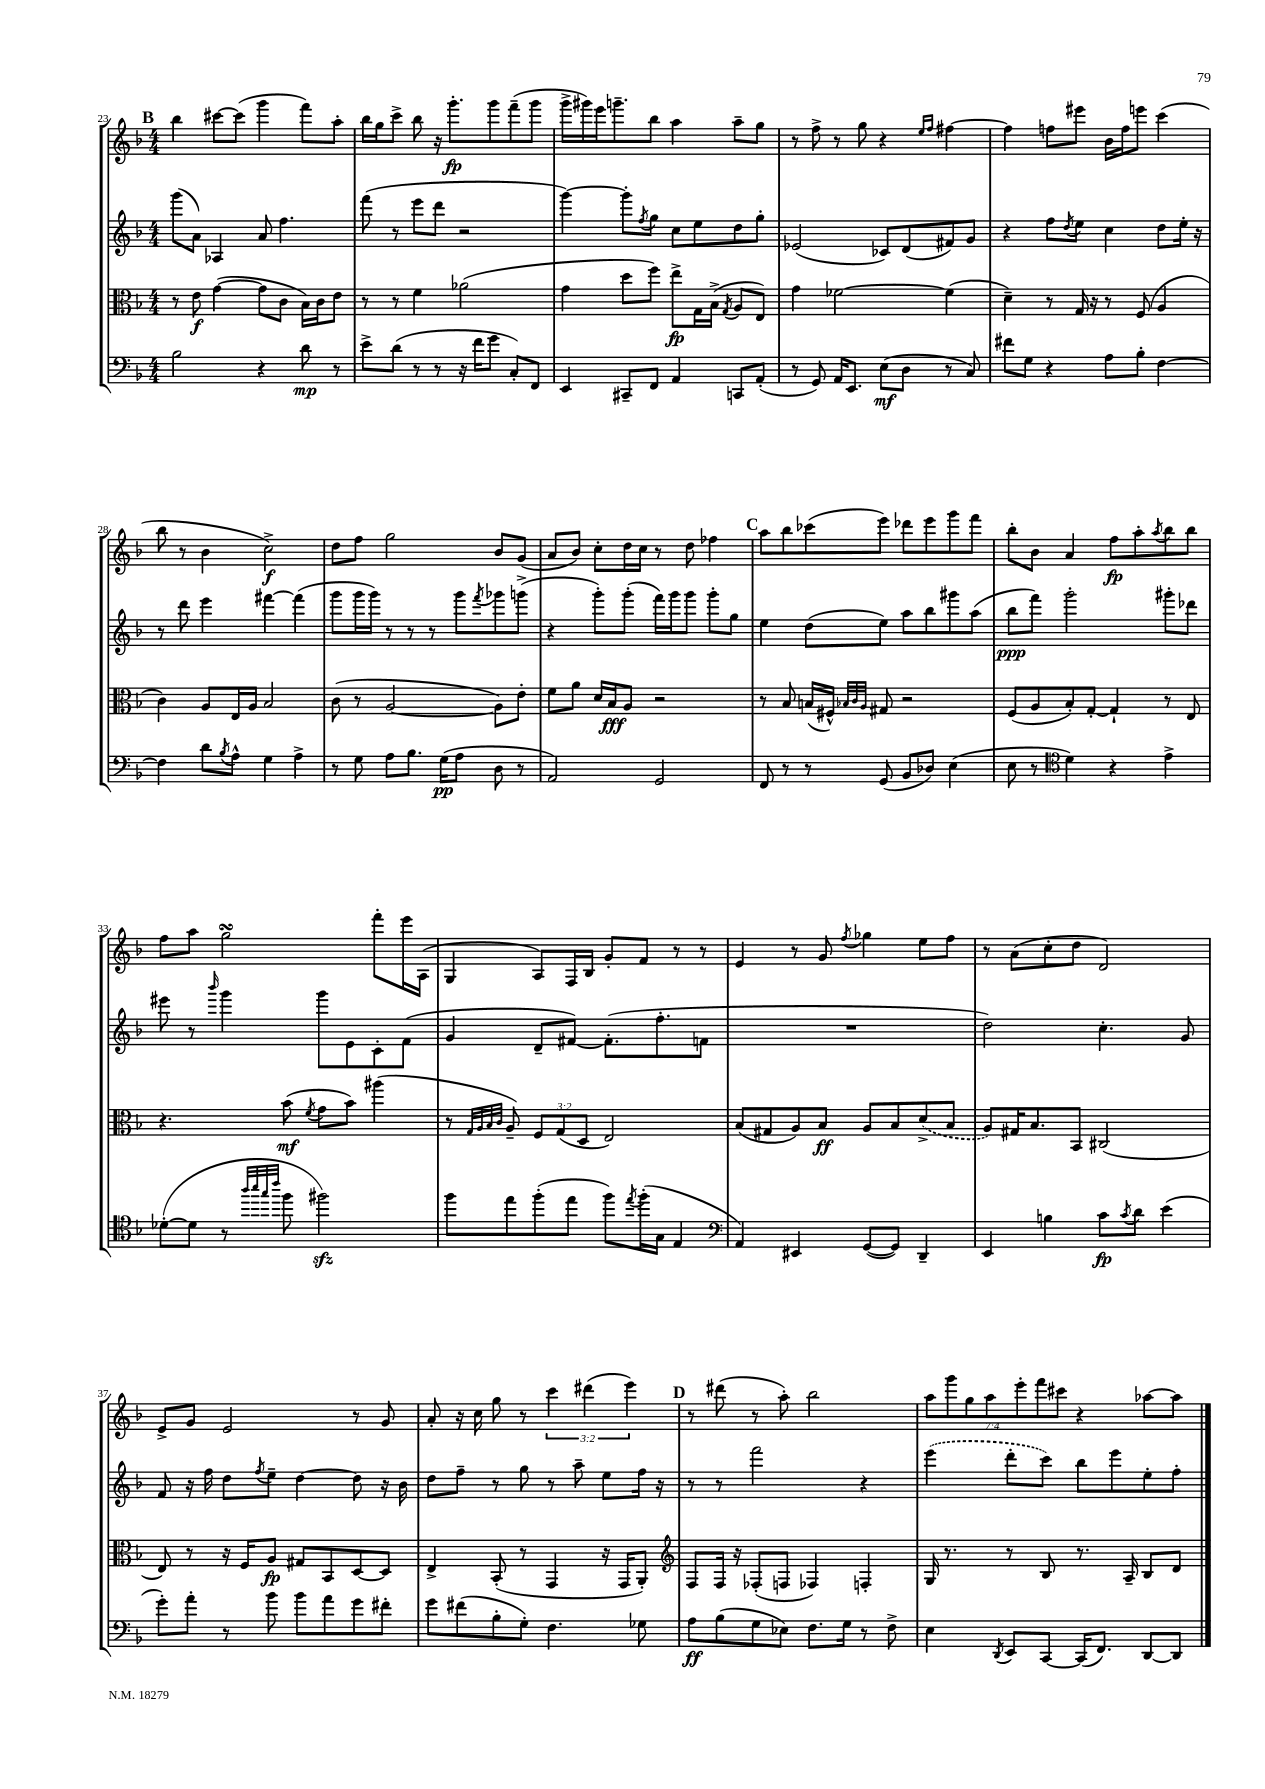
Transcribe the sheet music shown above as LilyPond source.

<<
\new StaffGroup <<
\new Staff = "s0" {
    \clef treble \key f \major \numericTimeSignature \time 4/4 \override Staff.TupletNumber.text = #tuplet-number::calc-fraction-text
    \mark \markup { \bold "B" } bes''4 cis'''8~ cis'''8( g'''4 f'''8) a''8-. |
    bes''16 g''16 c'''8-> bes''8 r16 g'''8.-.\fp g'''8 f'''8--( g'''8 |
    g'''16-> gis'''16) e'''16 g'''8.-- bes''8 a''4 a''8-- g''8 |
    r8 f''8-> r8 g''8 r4 \grace { e''16 f''16 } fis''4~ |
    fis''4 f''8 eis'''8 bes'16 f''16 e'''8 c'''4( |
    bes''8 r8 bes'4 c''2->\f) |
    d''8 f''8 g''2 bes'8 g'8( |
    a'8 bes'8) c''8-. d''16 c''16 r8 d''8 fes''4 |
    \mark \markup { \bold "C" } a''8 bes''8 ces'''8( e'''8) des'''8 e'''8 g'''8 f'''8 |
    bes''8-. bes'8 a'4 f''8\fp a''8-. \acciaccatura { a''8 } bes''8 bes''8 |
    f''8 a''8 g''2\turn f'''8-. e'''16 a16( |
    g4 a8) f16 bes16 g'8-. f'8 r8 r8 |
    e'4 r8 g'8 \acciaccatura { f''8 } ges''4 e''8 f''8 |
    r8 a'8( c''8-. d''8 d'2) |
    e'8-> g'8 e'2 r8 g'8 |
    a'8-. r16 c''16 g''8 r8 \tuplet 3/2 { c'''4 dis'''4( e'''4) } |
    \mark \markup { \bold "D" } r8 dis'''8( r8 a''8-.) bes''2 |
    \tuplet 7/4 { a''8 g'''8 g''8 a''8 e'''8-. f'''8 cis'''8 } r4 aes''8~ aes''8 \bar "|." |
}
\new Staff = "s1" {
    \clef treble \key f \major \numericTimeSignature \time 4/4
    \mark \markup { \bold "B" } g'''8( a'8) aes4 a'8 f''4. |
    f'''8( r8 e'''8 d'''8 r2 |
    g'''4~) g'''8-. \acciaccatura { f''8 } g''8 c''8 e''8 d''8 g''8-. |
    ees'2( ces'8) d'8( fis'8) g'8 |
    r4 f''8 \acciaccatura { d''8 } e''8 c''4 d''8 e''16-. r16 |
    r8 d'''8 e'''4 fis'''4~ fis'''4( |
    g'''8 g'''16 g'''16) r8 r8 r8 g'''8 \acciaccatura { f'''8 } ges'''8 g'''8->( |
    r4 g'''8-.) g'''8-.( f'''16) g'''16 g'''8 g'''8-. g''8 |
    \mark \markup { \bold "C" } e''4 d''8( e''8) a''8 bes''8 gis'''8 a''8( |
    bes''8\ppp f'''8) g'''2-. gis'''8-. des'''8 |
    eis'''8 r8 \grace { bes'''16 } g'''4 g'''8 e'8 c'8-. f'8( |
    g'4 d'8-- fis'8~) fis'8.-.( f''8.-. f'8 |
    R1 |
    d''2) c''4.-. g'8 |
    f'8 r16 f''16 d''8 \acciaccatura { f''8 } e''8-- d''4~ d''8 r16 bes'16 |
    d''8 f''8-- r8 g''8 r8 a''8-- e''8 f''16 r16 |
    \mark \markup { \bold "D" } r8 r8 f'''2 r4 |
    \once \slurDashed e'''4( d'''8-. c'''8) bes''8 e'''8 e''8-. f''8-. \bar "|." |
}
\new Staff = "s2" {
    \clef alto \key f \major \numericTimeSignature \time 4/4 \override Staff.TupletNumber.text = #tuplet-number::calc-fraction-text
    \mark \markup { \bold "B" } r8 e'8\f g'4~( g'8 c'8 bes16) c'16 e'8 |
    r8 r8 f'4 aes'2( |
    g'4 d''8 f''8) e''8->\fp g16 bes16->( \acciaccatura { g8 } a8 e8) |
    g'4 fes'2~ fes'4( |
    d'4--) r8 g16 r16 r8 f8( a4 |
    c'4) a8 e16 a16 bes2 |
    c'8( r8 a2~ a8) e'8-. |
    f'8 a'8 d'16 bes16\fff a8 r2 |
    \mark \markup { \bold "C" } r8 bes8 b16( fis16-^) \grace { bes32 c'32 a32 } gis8 r2 |
    f8( a8 bes8-.) g8~-. g4-! r8 e8 |
    r4. bes'8\mf( \acciaccatura { f'8 } g'8 bes'8) ais''4( |
    r8 \grace { g32 a32 bes32 c'32 } a8--) \tuplet 3/2 { f8 g8( d8 } e2) |
    bes8( gis8 a8) bes8\ff a8 bes8 \once \slurDashed d'8->( bes8 |
    a8) gis16 bes8. bes,8 cis2( |
    e8) r8 r16 f16 a8\fp gis8 bes,8 d8~ d8 |
    e4-> bes,8-.( r8 g,4 r16 g,16 a,8-.) |
    \mark \markup { \bold "D" } \clef treble f8 f16 r16 fes8-.( f8 fes4) f4-. |
    g16 r8. r8 bes8 r8. a16-- bes8 d'8 \bar "|." |
}
\new Staff = "s3" {
    \clef bass \key f \major \numericTimeSignature \time 4/4
    \mark \markup { \bold "B" } bes2 r4 d'8\mp r8 |
    e'8-> d'8( r8 r8 r16 f'16 g'8 c8-.) f,8 |
    e,4 cis,8-- f,8 a,4 c,8 a,8-.( |
    r8 g,8) a,16 e,8. e8\mf( d8 r8 c8) |
    fis'8 g8 r4 a8 bes8-. f4~ |
    f4 d'8 \acciaccatura { bes8 } a8-^ g4 a4-> |
    r8 g8 a8 bes8. g16\pp( a8 d8 r8 |
    a,2) g,2 |
    \mark \markup { \bold "C" } f,8 r8 r8 g,8( bes,8 des8) e4( |
    e8 r8 \clef tenor d'4) r4 e'4-> |
    des'8~-.( des'8 r8 \grace { a''32 bes''32 g''32 c'''32 } f''8 fis''2\sfz) |
    f''8 e''8 f''8-.( e''8 f''8) \acciaccatura { e''8 } f''16-.( g16 e4 |
    \clef bass a,4) eis,4 g,8~( g,8) d,4-- |
    e,4 b4 c'8\fp \acciaccatura { c'8 } d'8 e'4( |
    g'8-.) a'8-. r8 bes'8 bes'8 a'8 g'8 fis'8-. |
    g'8 fis'8( bes8-. g8-.) f4. ges8 |
    \mark \markup { \bold "D" } a8\ff bes8( g8 ees8) f8. g16 r8 f8-> |
    e4 \acciaccatura { d,8 } e,8 c,8~ c,16( f,8.) d,8~ d,8 \bar "|." |
}
>>
>>
\layout { \context { \Score currentBarNumber = #23 } }
